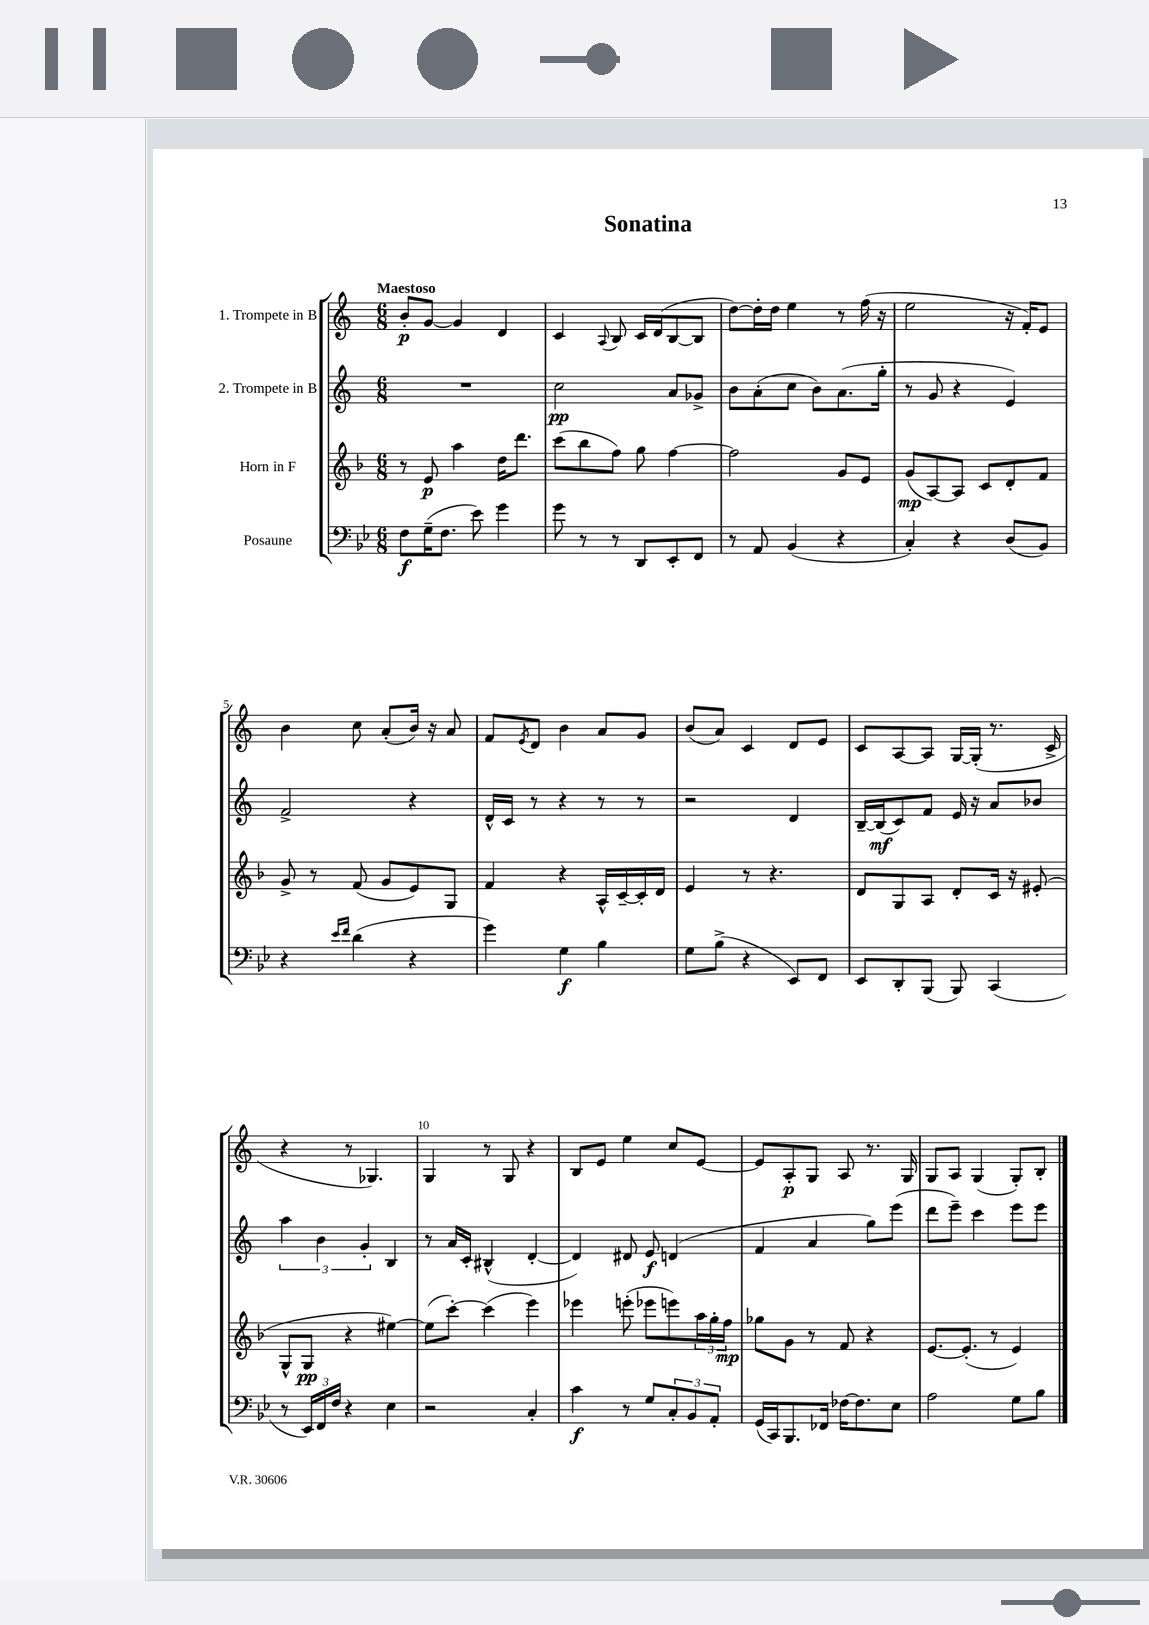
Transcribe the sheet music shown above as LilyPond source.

\header { title = "Sonatina" }
<<
\new StaffGroup <<
\new Staff = "s0" \with { instrumentName = "1. Trompete in B" } {
    \clef treble \key c \major \numericTimeSignature \time 6/8 \tempo "Maestoso"
    b'8-.\p g'8~ g'4 d'4 |
    c'4 \appoggiatura { a8 } b8 c'16 d'16( b8~ b8 |
    d''8~) d''16-. d''16 e''4 r8 f''16( r16 |
    e''2 r16 f'16-.) e'8 |
    b'4 c''8 a'8-.( b'16) r16 a'8 |
    f'8 \acciaccatura { e'8 } d'8 b'4 a'8 g'8 |
    b'8( a'8) c'4 d'8 e'8 |
    c'8 a8~ a8 g16~ g16-.( r8. c'16-> |
    r4 r8 ges4.) |
    g4 r8 g8 r4 |
    b8 e'8 e''4 c''8 e'8~ |
    e'8 a8-.\p g8 a8 r8. g16 |
    g8 a8 g4( g8-.) b8-. \bar "|." |
}
\new Staff = "s1" \with { instrumentName = "2. Trompete in B" } {
    \clef treble \key c \major \numericTimeSignature \time 6/8
    R2. |
    c''2\pp a'8 ges'8-> |
    b'8 a'8-.( c''8 b'8) a'8.( g''16-. |
    r8 g'8 r4 e'4) |
    f'2-> r4 |
    d'16-^ c'16 r8 r4 r8 r8 |
    r2 d'4 |
    b16~-- b16\mf( c'8) f'8 e'16 r16 a'8 bes'8 |
    \tuplet 3/2 { a''4 b'4 g'4-. } b4 |
    r8 a'16 c'16-. bis4-^( d'4~-. |
    d'4) dis'8 e'8\f d'4( |
    f'4 a'4 g''8) e'''8( |
    d'''8 e'''8--) c'''4 e'''8 e'''8 \bar "|." |
}
\new Staff = "s2" \with { instrumentName = "Horn in F" } {
    \clef treble \key f \major \numericTimeSignature \time 6/8
    r8 e'8\p a''4 d''16 d'''8. |
    c'''8( bes''8 f''8) g''8 f''4~ |
    f''2 g'8 e'8 |
    g'8\mp( a8~) a8 c'8 d'8-. f'8 |
    g'8-> r8 f'8( g'8 e'8) g8 |
    f'4 r4 a16-^ c'16~-- c'16-. d'16 |
    e'4 r8 r4. |
    d'8 g8 a8 d'8-. c'16 r16 eis'8-.( |
    g8-^ g8\pp r4 eis''4~) |
    eis''8( c'''8~-.) c'''4( e'''4) |
    ees'''4 e'''8-.( ees'''8 e'''8) \tuplet 3/2 { a''16 g''16-. f''16\mp } |
    ges''8 g'8 r8 f'8 r4 |
    e'8.~ e'8.-.( r8 e'4) \bar "|." |
}
\new Staff = "s3" \with { instrumentName = "Posaune" } {
    \clef bass \key bes \major \numericTimeSignature \time 6/8
    f8\f g16--( f8. ees'8) g'4 |
    g'8 r8 r8 d,8 ees,8-. f,8 |
    r8 a,8 bes,4( r4 |
    c4-.) r4 d8( bes,8) |
    r4 \grace { ees'16 f'16 } d'4( r4 |
    g'4) g4\f bes4 |
    g8 bes8->( r4 ees,8) f,8 |
    ees,8 d,8-. bes,,8( bes,,8) c,4( |
    r8 \tuplet 3/2 { ees,16) f,16 f16 } r4 ees4 |
    r2 c4-. |
    c'4\f r8 g8 \tuplet 3/2 { c8-. bes,8 a,8-. } |
    g,16( c,16) bes,,8. fes,16 fes16~ fes8. ees8 |
    a2 g8 bes8 \bar "|." |
}
>>
>>
\layout { \context { \Score \override BarNumber.break-visibility = ##(#f #t #t) barNumberVisibility = #(every-nth-bar-number-visible 5) } }
